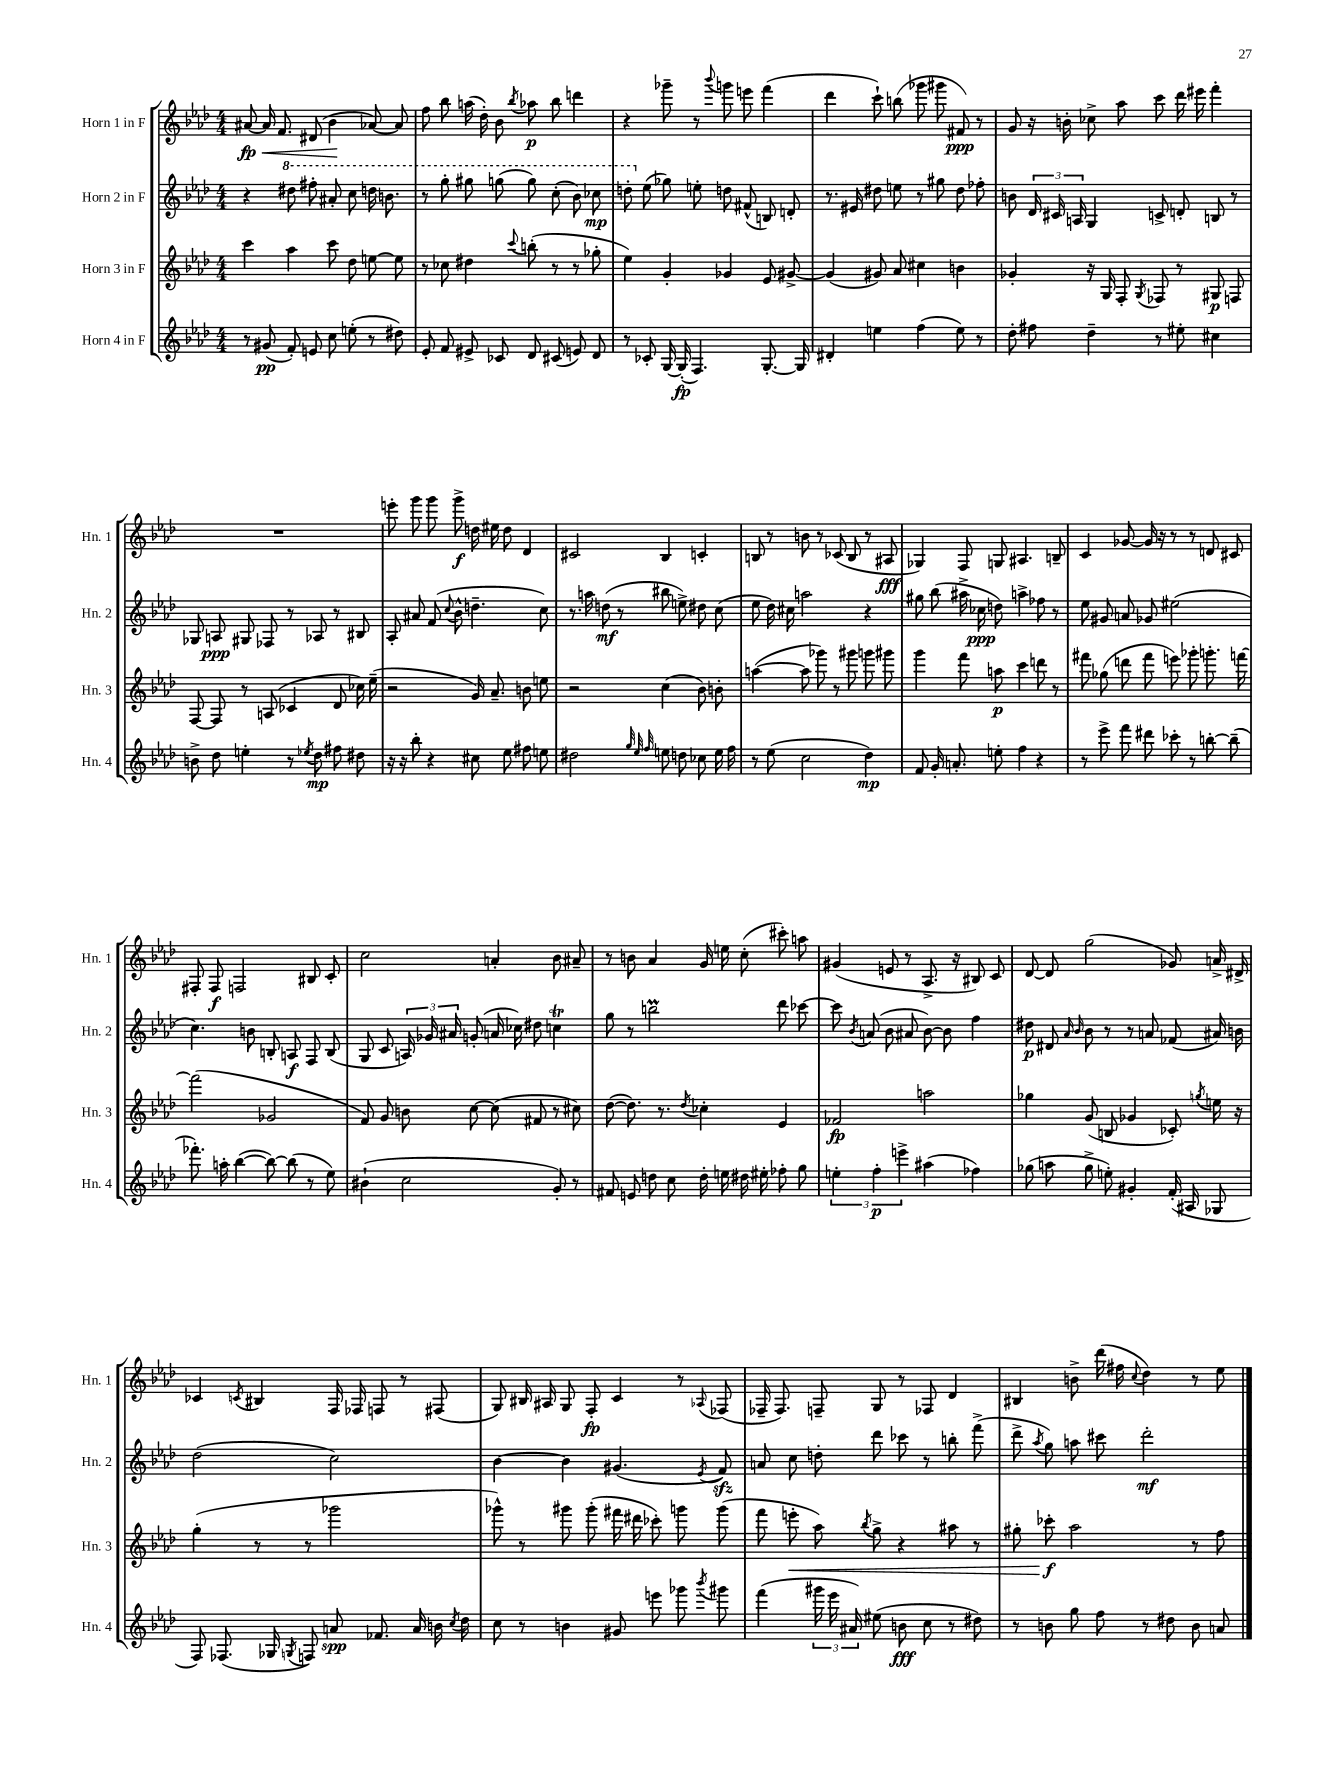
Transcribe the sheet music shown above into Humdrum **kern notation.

**kern	**kern	**kern	**kern
*staff4	*staff3	*staff2	*staff1
*clefG2	*clefG2	*clefG2	*clefG2
*k[b-e-a-d-]	*k[b-e-a-d-]	*k[b-e-a-d-]	*k[b-e-a-d-]
*M4/4	*M4/4	*M4/4	*M4/4
8r	4ccc	4r	[8a#
(8g#	.	.	16a#]
.	.	.	8.f
8f')	4aa-	8ddd#	.
8e	.	8fff#'	(8d#
8cc	8ccc	8aa#'	4b-
(8ee'	8dd-	8ccc	.
8r	[8ee	16ddd	[8a-)
.	.	8.bb	.
8dd#)	8ee]	.	8a-]
=	=	=	=
8e-'	8r	8r	8ff
8f	8cc-	8ggg'	8bb-
8e#^	4dd#	8ggg#	(16aa
.	.	.	16dd-')
8c-	.	(8ggg	8b-
.	8qqccc	.	8qbb-
8d-	(8bb'	8ggg)	8aa-
(8c#	8r	(8ccc'	8bb-
8e)	8r	8bb-)	4ddd
8d-	8gg-'	8ccc-	.
=	=	=	=
8r	4ee-)	8ddd'	4r
8c-'	.	(8ee-	.
[16G	4g'	8gg-)	8ggg-~
(16G']	.	.	.
4.F)	.	8ee'	8r
.	.	.	8qqbbb-
.	4g-	8dd	8ggg
.	.	(8f#^^	8eee
[8.G'	8e-	8B)	(4fff
.	[8g#^	8d'	.
16G]	.	.	.
=	=	=	=
4d#'	(4g#]	8.r	4ddd-
.	.	16e#	.
4ee	8g#)	8dd#	8ccc`)
.	8a-	8ee	(8bb
(4ff	4cc#	8r	8ggg-
.	.	8gg#	8ggg#
8ee)	4b	8dd#	8f#)
8r	.	8ff-'	8r
=	=	=	=
8dd-'	4g-'	8b	8g
8ff#	.	24d-	16r
.	.	24c#	.
.	.	.	16b'
.	.	24A	.
4dd-~	16r	4G	8cc-^
.	16G	.	.
.	8F'	.	8aa-
.	8qG	.	.
8r	8F-	8c^	8ccc
8ee#'	8r	8d'	16ddd-
.	.	.	16eee#
4cc#	8G#	8B	4fff'
.	8F	8r	.
=	=	=	=
8b^	[8F	8G-	1r
8dd-	8F]	8A	.
4ee'	8r	8G#	.
.	(8A	8F-	.
8r	4c-	8r	.
8qee-	.	.	.
8dd-	.	8A-	.
8ff#	8d-	8r	.
8dd#	16cc-)	8B#	.
.	(16ee-~	.	.
=	=	=	=
16r	2r	8A-'	8eee'
16r	.	.	.
8bb-'	.	8a#	8ggg
4r	.	(8f	8ggg
.	.	8qqcc	.
.	.	8b-^^	8ggg^
8cc#	16g)	4.dd~	16dd
.	8.a-~	.	16ee#
8ee-	.	.	8dd
8ff#	8b	.	4d-
8ee	8ee	8cc)	.
=	=	=	=
2dd#	2r	8.r	2c#
.	.	16aa	.
.	.	(8dd	.
.	.	8r	.
32qqgg	.	.	.
32qqee-	.	.	.
32qqff	.	.	.
8ee	(4cc	8bb#	4B-
8dd	.	8ee^)	.
8cc-	8b-)	8dd#	4c'
16ee	8b'	(8cc	.
16ff	.	.	.
=	=	=	=
8r	([4aa	8ee-	8B
(8ee-	.	16dd-)	8r
.	.	16cc#	.
2cc	8aa]	2aa	8b
.	8ggg-)	.	8r
.	8r	.	(8c-
.	8ggg#	.	8B
4dd-)	8ggg	4r	8r
.	8ggg#	.	8A#
=	=	=	=
8f	4ggg	8gg#	4G-)
16g'	.	(8bb-	.
8.a'	.	.	.
.	8fff	16aa#^	8F
.	.	16cc-	.
8ee'	8aa	8dd)	8G
4ff	4ccc	4aa^	4.A#
4r	8ddd	8ff-	.
.	8r	8r	8B~
=	=	=	=
8r	8fff#	8ee-	4c
8eee-^	(8gg-	8g#	.
8fff	8ddd	8a	[8g-
8ddd#	8fff#	8g-	16g-]
.	.	.	16r
8ccc-'	8eee)	(2ee#	8r
8r	8ggg-'	.	8r
[8bb'	8.ggg'	.	8d
(8bb~]	.	.	8c#
.	[16fff	.	.
=	=	=	=
8.fff-')	(2fff]	4.cc)	8F#'
.	.	.	8F#
16aa'	.	.	.
([4bb-	.	.	2F
.	.	8b	.
8bb-_)	2g-	8B'	.
(8bb-]	.	8A	.
8r	.	8F	8B#
8ee-)	.	(8B	8c'
=	=	=	=
(4b#`	8f)	8G	2cc
.	8g	8c	.
2cc	8b	24A)	.
.	.	24g-	.
.	.	24a#	.
.	[8cc	(8g'	.
.	(8cc]	16a	4a'
.	.	16cc-)	.
.	8f#	8dd#	.
8g')	8r	4cc	8b-
8r	8cc#)	.	8a#~
=	=	=	=
8f#	([8dd-	8gg	8r
8e	8.dd-])	8r	8b
8dd	.	2bb	4a-
.	8.r	.	.
8cc	.	.	.
.	8qdd-	.	.
16dd'	4cc-'	.	16g
16ee	.	.	16ee
16dd#	.	.	(8cc'
16ee#'	.	.	.
8ff-'	4e-	8ddd-	8ccc#')
8gg	.	[8ccc-	8aa
=	=	=	=
6ee'	2f-	8ccc-]	(4g#
.	.	8qb-	.
.	.	(8a	.
6ff'	.	.	.
.	.	8b-	8e
6eee^	.	.	.
.	.	8a#	8r
(4aa#	2aa	[8b-)	8.A-^
.	.	8b-]	.
.	.	.	16r
4ff-)	.	4ff	8B#)
.	.	.	8c
=	=	=	=
(8gg-	4gg-	8dd#	[8d-
8aa	.	8d#	8d-]
.	.	16qqa-	.
.	.	16qqb-	.
8gg-^	(8g	8b-	(2gg
8ee')	8B	8r	.
4g#'	4g-	8r	.
.	.	8a	.
(16f'	8c-')	(8f-	8g-)
16A#	.	.	.
.	8qgg	.	.
8G-	16ee	16a#)	16a^
.	16r	16b	16d#^
=	=	=	=
8F)	(4gg'	(2dd-	4c-
(8.F-	.	.	.
.	.	.	8qc
.	8r	.	4B#
16G-	.	.	.
8qG	.	.	.
8F)	8r	.	.
8a	2ggg-	2cc)	16F
.	.	.	16F-
8.f-	.	.	8F
.	.	.	8r
16a	.	.	.
16b	.	.	(8F#
8qcc	.	.	.
16dd-	.	.	.
=	=	=	=
8cc	8ggg-^^)	[4b-	8G)
8r	8r	.	16B#
.	.	.	16A#
4b	8ggg#	4b-]	8G
.	(8ggg#'	.	8F'
8g#	16fff#	(4.g#	4c
.	16ddd#	.	.
8eee	8ccc-')	.	.
8ggg-	8ggg	.	8r
8qbbb-	.	8qe-	8qqA-
8ggg#	(8ggg	8f)	(8F-
=	=	=	=
(4fff	8fff	8a	16F-~
.	.	.	8.F-)
.	8eee'	8cc	.
24ggg#	8aa-)	8dd'	8F~
24eee-	.	.	.
24a#)	.	.	.
.	8qbb-	.	.
(8ee#	8gg^	8ddd-	8G
8b	4r	8ccc-	8r
8cc	.	8r	8F-
8r	8aa#	8bb'	4d-
8dd#)	8r	(8fff^	.
=	=	=	=
8r	8gg#'	8ddd-^	4B#
.	.	8qaa-	.
8b	8ccc-'	8gg)	.
8gg	2aa-	8aa	8b^
8ff	.	8ccc#	(16ddd-
.	.	.	16ff#
.	.	.	8qqcc
8r	.	2ddd-'	4dd-)
8dd#	.	.	.
8b	8r	.	8r
8a	8ff	.	8ee-
==	==	==	==
*-	*-	*-	*-
